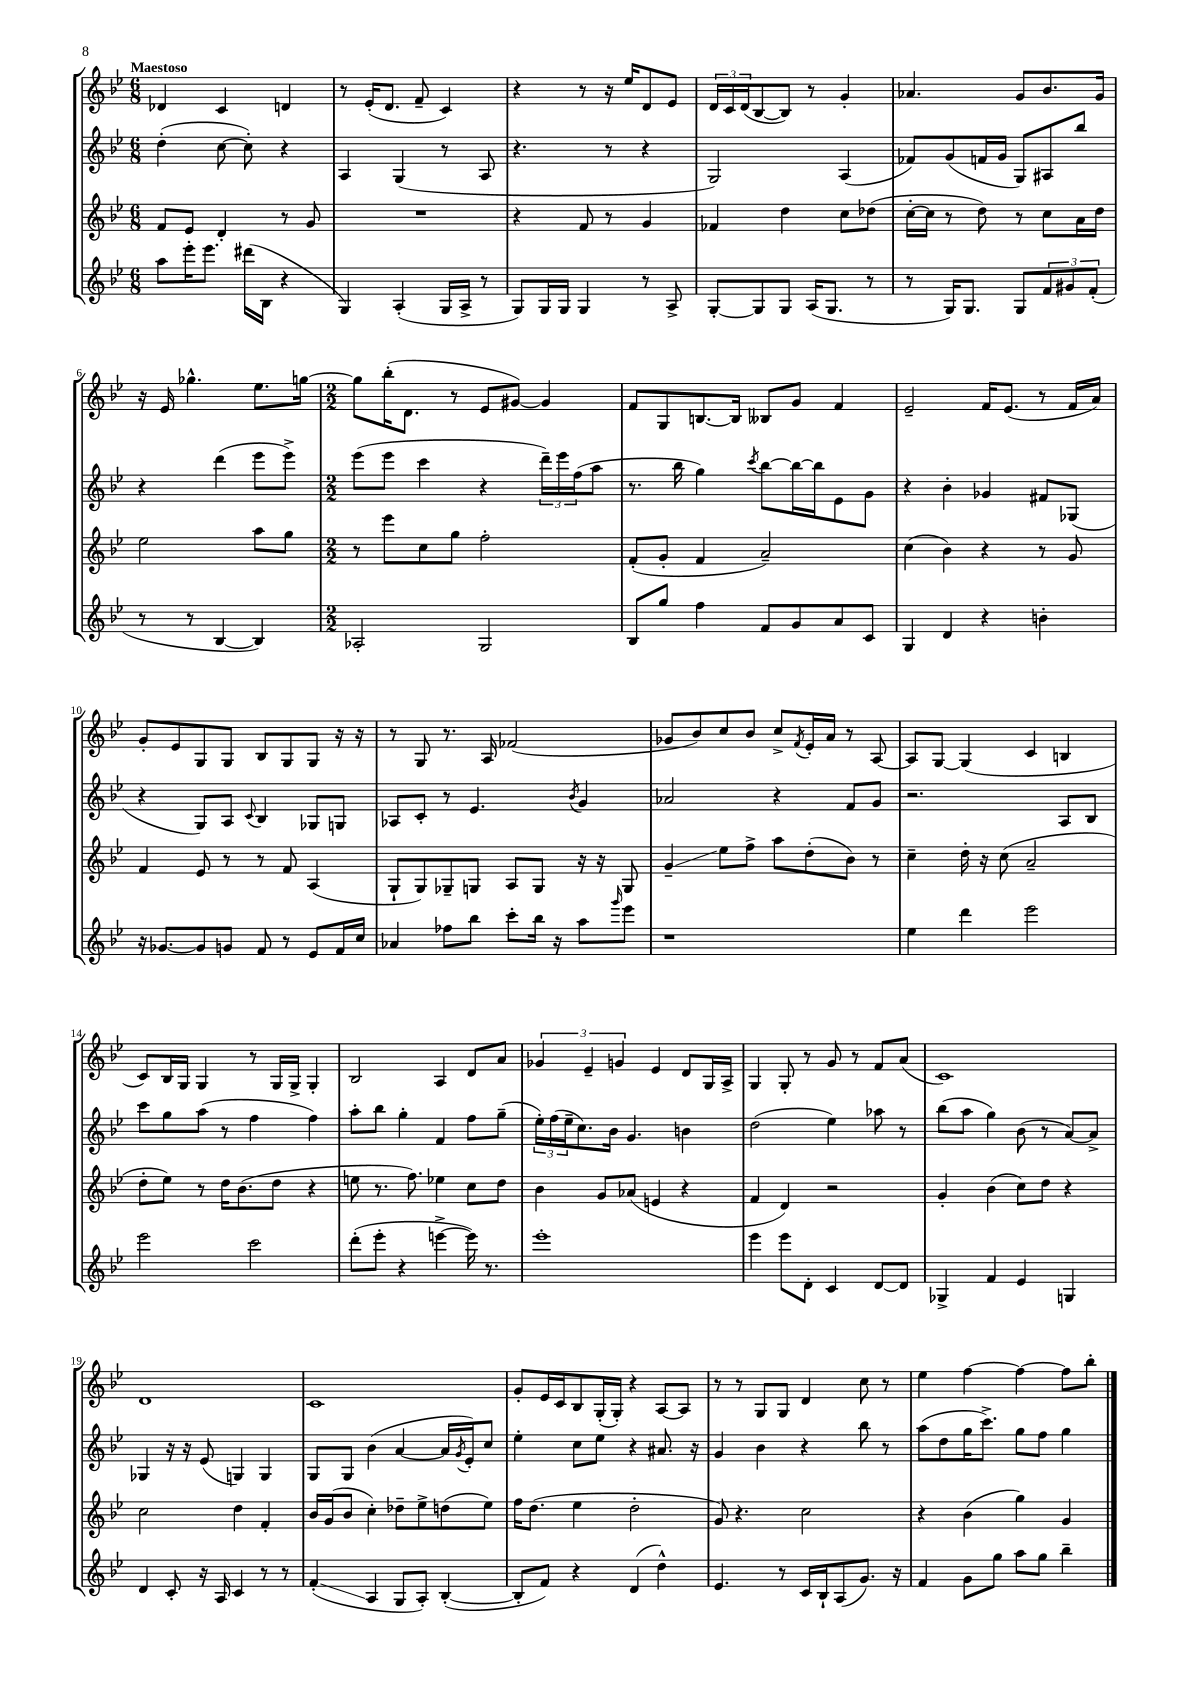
<<
\new StaffGroup <<
\new Staff = "s0" {
    \clef treble \key bes \major \numericTimeSignature \time 6/8 \tempo "Maestoso"
    des'4 c'4 d'4 |
    r8 ees'16-.( d'8. f'8-- c'4) |
    r4 r8 r16 ees''16 d'8 ees'8 |
    \tuplet 3/2 { d'16 c'16 d'16( } bes8~ bes8) r8 g'4-. |
    aes'4. g'8 bes'8. g'16 |
    r16 ees'16 ges''4.-^ ees''8. g''16~ |
    \numericTimeSignature \time 2/2 g''8 bes''16-.( d'8. r8 ees'8 gis'8~) gis'4 |
    f'8 g8 b8.~ b16 beses8 g'8 f'4 |
    ees'2-- f'16 ees'8.( r8 f'16 a'16) |
    g'8-. ees'8 g8 g8 bes8 g8 g8 r16 r16 |
    r8 g8 r8. a16 fes'2( |
    ges'8 bes'8) c''8 bes'8 c''8-> \acciaccatura { f'8 } ees'16-. a'16 r8 a8~ |
    a8 g8~ g4( c'4 b4 |
    c'8) bes16 g16 g4 r8 g16 g16-> g4-. |
    bes2 a4 d'8 a'8 |
    \tuplet 3/2 { ges'4 ees'4-- g'4 } ees'4 d'8 g16 a16-> |
    g4 g8-. r8 g'8 r8 f'8 a'8( |
    c'1) |
    d'1 |
    c'1 |
    g'8-. ees'16 c'16 bes8 g16-.( g16-.) r4 a8~ a8 |
    r8 r8 g8 g8 d'4 c''8 r8 |
    ees''4 f''4~ f''4~ f''8 bes''8-. \bar "|." |
}
\new Staff = "s1" {
    \clef treble \key bes \major \numericTimeSignature \time 6/8
    d''4-.( c''8~ c''8-.) r4 |
    a4 g4( r8 a8 |
    r4. r8 r4 |
    g2) a4( |
    fes'8) g'8( f'16 g'16 g8) ais8 bes''8 |
    r4 d'''4( ees'''8 ees'''8->) |
    \numericTimeSignature \time 2/2 ees'''8( ees'''8 c'''4 r4 \tuplet 3/2 { d'''16--) ees'''16 f''16( } a''8 |
    r8. bes''16 g''4) \acciaccatura { c'''8 } bes''8~ bes''16~ bes''16 ees'8 g'8 |
    r4 bes'4-. ges'4 fis'8 ges8( |
    r4 g8) a8 \appoggiatura { c'8 } bes4 ges8 g8 |
    aes8 c'8-. r8 ees'4. \acciaccatura { bes'8 } g'4 |
    aes'2 r4 f'8 g'8 |
    r2. a8 bes8 |
    c'''8 g''8 a''8( r8 f''4 f''4) |
    a''8-. bes''8 g''4-. f'4 f''8 g''8--( |
    \tuplet 3/2 { ees''16-.) f''16( ees''16-- } c''8.) bes'16 g'4. b'4 |
    d''2( ees''4) aes''8 r8 |
    bes''8( a''8 g''4) bes'8( r8 a'8~) a'8-> |
    ges4 r16 r16 ees'8( g4) g4 |
    g8 g8 bes'4( a'4~ a'16 \acciaccatura { g'8 } ees'16-.) c''8 |
    ees''4-. c''8 ees''8 r4 ais'8. r16 |
    g'4 bes'4 r4 bes''8 r8 |
    a''8( d''8 g''16 c'''8.->) g''8 f''8 g''4 \bar "|." |
}
\new Staff = "s2" {
    \clef treble \key bes \major \numericTimeSignature \time 6/8
    f'8 ees'8 d'4-. r8 g'8 |
    R2. |
    r4 f'8 r8 g'4 |
    fes'4 d''4 c''8 des''8( |
    c''16~-. c''16 r8 d''8) r8 c''8 a'16 d''16 |
    ees''2 a''8 g''8 |
    \numericTimeSignature \time 2/2 r8 ees'''8 c''8 g''8 f''2-. |
    f'8-.( g'8-. f'4 a'2--) |
    c''4( bes'4) r4 r8 g'8 |
    f'4 ees'8 r8 r8 f'8 a4( |
    g8-! g8) ges8-- g8 a8 g8 r16 r16 g8 |
    g'4--\glissando ees''8 f''8-> a''8 d''8-.( bes'8) r8 |
    c''4-- d''16-. r16 c''8( a'2-- |
    d''8-. ees''8) r8 d''16 bes'8.( d''8 r4 |
    e''8 r8. f''8.) ees''4 c''8 d''8 |
    bes'4 g'8 aes'8( e'4 r4 |
    f'4 d'4) r2 |
    g'4-. bes'4( c''8) d''8 r4 |
    c''2 d''4 f'4-. |
    bes'16 g'16( bes'8 c''4-.) des''8-- ees''8-> d''8( ees''8) |
    f''16 d''8.( ees''4 d''2-. |
    g'8) r4. c''2 |
    r4 bes'4( g''4) g'4 \bar "|." |
}
\new Staff = "s3" {
    \clef treble \key bes \major \numericTimeSignature \time 6/8
    a''8 ees'''16-. ees'''8. dis'''16( bes16 r4 |
    g4) a4-.( g16 a16-> r8 |
    g8) g16 g16 g4 r8 a8-> |
    g8~-. g8 g8 a16( g8. r8 |
    r8 g16) g8. g8 \tuplet 3/2 { f'8 gis'8 f'8-.( } |
    r8 r8 bes4~ bes4) |
    \numericTimeSignature \time 2/2 aes2-. g2 |
    bes8 g''8 f''4 f'8 g'8 a'8 c'8 |
    g4 d'4 r4 b'4-. |
    r16 ges'8.~ ges'8 g'8 f'8 r8 ees'8 f'16 c''16 |
    aes'4 fes''8 bes''8 c'''8-. bes''16 r16 a''8 \grace { g'''16 } ees'''8 |
    r1 |
    ees''4 d'''4 ees'''2 |
    ees'''2 c'''2 |
    d'''8-.( ees'''8-. r4 e'''4~-> e'''16) r8. |
    ees'''1-. |
    ees'''4 ees'''8 d'8-. c'4 d'8~ d'8 |
    ges4-> f'4 ees'4 g4 |
    d'4 c'8-. r16 a16 c'4 r8 r8 |
    f'4-.\glissando( a4 g8 a8-.) bes4~-.( |
    bes8-. f'8) r4 d'4( d''4-^) |
    ees'4. r8 c'16 bes16-! a8( g'8.) r16 |
    f'4 g'8 g''8 a''8 g''8 bes''4-- \bar "|." |
}
>>
>>
